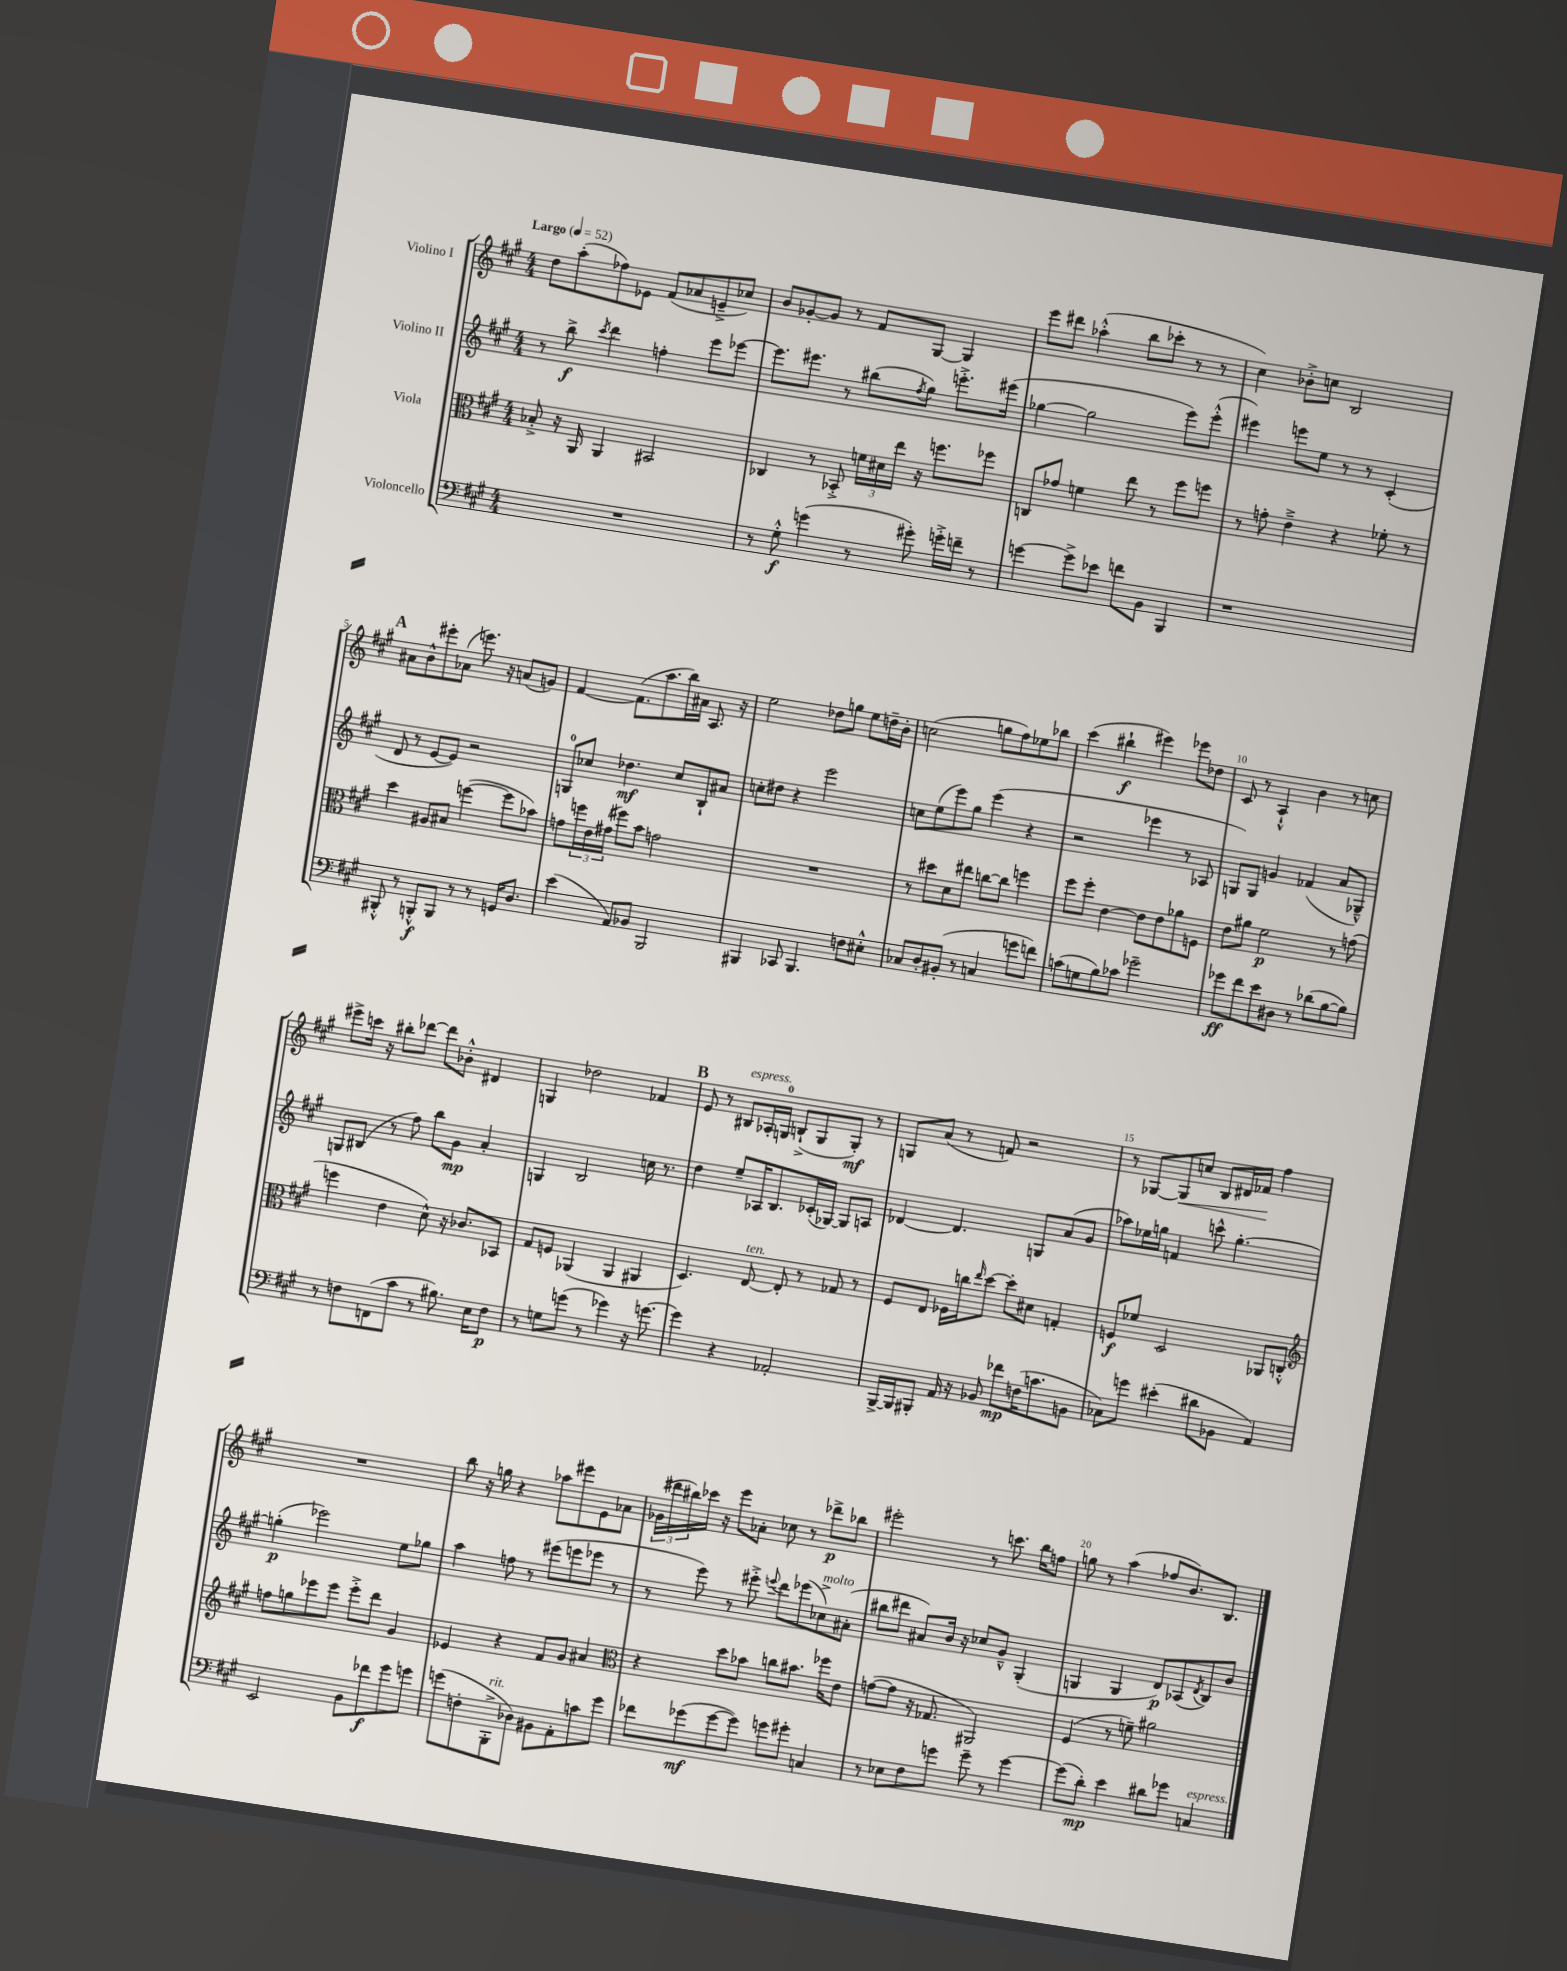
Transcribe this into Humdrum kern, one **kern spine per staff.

**kern	**dynam	**kern	**dynam	**kern	**dynam	**kern	**dynam
*part4	*part4	*part3	*part3	*part2	*part2	*part1	*part1
*staff4	*staff4	*staff3	*staff3	*staff2	*staff2	*staff1	*staff1
*I"Violoncello	*	*I"Viola	*	*I"Violino II	*	*I"Violino I	*
*clefF4	*	*clefC3	*	*clefG2	*	*clefG2	*
*k[f#c#g#]	*	*k[f#c#g#]	*	*k[f#c#g#]	*	*k[f#c#g#]	*
*M4/4	*	*M4/4	*	*M4/4	*	*M4/4	*
*MM52	*	*MM52	*	*MM52	*	*MM52	*
=1	=1	=1	=1	=1	=1	=1	=1
!	!	!	!	!	!	!LO:TX:a:B:t=Largo	!
1r	.	8B-X'^/	.	8r	.	8dd\L	.
.	.	16r	.	8bb^\	f	(8aa'\	.
.	.	16AA/	.	.	.	.	.
.	.	.	.	8qccc#/	.	.	.
.	.	4AA/	.	4ddd\	.	8ff-X\)	.
.	.	.	.	.	.	8e-X\J	.
.	.	2BB#X/	.	4ffn'\	.	(8f#/L	.
.	.	.	.	.	.	8a-X/	.
.	.	.	.	8eee\L	.	8en~^/	.
.	.	.	.	[8eee-X\J	.	8cc-X/J)	.
=2	=2	=2	=2	=2	=2	=2	=2
8r	.	4C-X/	.	8.eee-\L]	.	8b/L	.
8G#'^^\	f	.	.	.	.	[8g-X'/	.
.	.	.	.	8.eee#X\J	.	.	.
(4gn\	.	8r	.	.	.	8g-/J]	.
.	.	8BB-X'^/	.	8r	.	8r	.
8r	.	24fn\LL	.	(8bb#X\L	.	8f#/L	.
.	.	24d#X\	.	.	.	.	.
.	.	24ee\JJ	.	.	.	.	.
.	.	.	.	8qff#/	.	.	.
8g#X'\)	.	16r	.	8gg#\J)	.	[8G#/J	.
.	.	8.ffn\L	.	.	.	.	.
16gn'^\LL	.	.	.	8.eeen'^\L	.	4G#/]	.
16fn~\JJ	.	.	.	.	.	.	.
8r	.	8ff-X\J	.	.	.	.	.
.	.	.	.	(16eee#X\Jk	.	.	.
=3	=3	=3	=3	=3	=3	=3	=3
[4gn\	.	8Cn/L	.	[4gg-X\	.	8eee\L	.
.	.	8g-X/J	.	.	.	8ddd#X\J	.
8g^\L]	.	4fn\	.	2gg-\]	.	(4aa-X'^^\	.
8e-X\J	.	.	.	.	.	.	.
8fn\L	.	8ee\	.	.	.	8bb\L	.
8BB\J	.	8r	.	.	.	8ccc-X'\J	.
4BBB/	.	8ff#\L	.	8eee\L)	.	8r	.
.	.	8ffn\J	.	(8eee'^^\J	.	8r	.
=4	=4	=4	=4	=4	=4	=4	=4
1r	.	8r	.	4eee#X\)	.	4cc#\)	.
.	.	8gn'\	.	.	.	.	.
.	.	4e~^\	.	8eeen\L	.	8b-X'^\L	.
.	.	.	.	8ee\J	.	8ccn\J	.
.	.	4r	.	8r	.	2B/	.
.	.	.	.	8r	.	.	.
.	.	8f-X'\	.	(4c#'/	.	.	.
.	.	8r	.	.	.	.	.
!!LO:LB:g=z
!!LO:REH:place=s1:t=A
=5	=5	=5	=5	=5	=5	=5	=5
8BBB#X'^^/	.	4dd\	.	8d/	.	8a#X\L	.
8r	.	.	.	8r	.	8b^^\	.
8BBBn'^^/L	f	8A#X/L	.	[8e/L	.	8eee#X'\	.
8BBB/J	.	8B#X/J	.	8e/J])	.	(8a-X\J	.
8r	.	([4ffn\	.	2r	.	8.eeen\)	.
8r	.	.	.	.	.	.	.
.	.	.	.	.	.	16r	.
16GGn/KL	.	8ff\L]	.	.	.	(8an/L	.
8.D/J	.	.	.	.	.	.	.
.	.	8b-X\J)	.	.	.	8gn/J)	.
=6	=6	=6	=6	=6	=6	=6	=6
(4e\	.	8gn\L	.	8Gn/L	.	[4f#/	.
.	.	24ffn\L	.	8cc-X/J	.	.	.
.	.	24e\	.	.	.	.	.
.	.	(24g#X\JJ	.	.	.	.	.
8AA/L)	.	8ff#X\L)	.	4.dd-X\	mf	(8.f#\L]	.
8BB-X/J	.	8b\J	.	.	.	.	.
.	.	.	.	.	.	8.aa\	.
2BBB/	.	2gn\	.	.	.	.	.
.	.	.	.	8cc-/L	.	16bb\L)	.
.	.	.	.	.	.	16a#X\JJ	.
.	.	.	.	8B`/	.	8.A/	.
.	.	.	.	8a#X/J	.	.	.
.	.	.	.	.	.	16r	.
=7	=7	=7	=7	=7	=7	=7	=7
4BBB#X/	.	1r	.	8ccn'\L	.	2ee\	.
.	.	.	.	8dd#X\J	.	.	.
8CC-X/	.	.	.	4r	.	.	.
4.BBB#/	.	.	.	.	.	.	.
.	.	.	.	2eee\	.	8dd-X\L	.
.	.	.	.	.	.	8ggn\J	.
8Fn\L	.	.	.	.	.	8ee\L	.
8E#X'^^\J	.	.	.	.	.	16ddn~\L	.
.	.	.	.	.	.	16b'\JJ	.
=8	=8	=8	=8	=8	=8	=8	=8
8C-X/L	.	8r	.	8ccn\L	.	(2ccn\	.
8D'/	.	8dd#X\L	.	(8ee\	.	.	.
(8BB#X'/J	.	8d\	.	8eee\)	.	.	.
8r	.	8ee#X\J	.	8gg#\J	.	.	.
4Cn/	.	[8ccn\L	.	(4eee\	.	8ggn\L	.
.	.	8cc\J]	.	.	.	8ff#\)	.
8gn\L	.	4ffn\	.	4r	.	8ee-X\	.
8fn\J)	.	.	.	.	.	8bb-X\J	.
=9	=9	=9	=9	=9	=9	=9	=9
(8cn\L	.	8ff#\L	.	2r	.	(4ccc#\	.
8Gn\	.	8ff#'\J	.	.	.	.	.
8B\)	.	[4e\	.	.	.	4bb#X`\	f
8c-X\J	.	.	.	.	.	.	.
2g-X~\	.	8e\L]	.	4eee-X\	.	4eee#X\)	.
.	.	8e\	.	.	.	.	.
.	.	8a-X\	.	8r	.	8eee-X\L	.
.	.	8Fn\J	.	8A-X/	.	8dd-X\J	.
=10	=10	=10	=10	=10	=10	=10	=10
8g-X\L	ff	8e\L	.	8Gn/L)	.	8c#/	.
8f#\	.	8a#X\J	.	8G/J	.	8r	.
8e\	.	2f#\	p	4gn/	.	4A`^^/	.
8D#X\J	.	.	.	.	.	.	.
8r	.	.	.	(4f-X/	.	4b\	.
(8d-X\L	.	.	.	.	.	.	.
[8B\	.	8r	.	8a/L	.	8r	.
8B\J])	.	(8gn\	.	8G-X~^^/J)	.	8ccn\	.
!!LO:LB:g=z
=11	=11	=11	=11	=11	=11	=11	=11
8r	.	4ffn\	.	8Gn/L	.	8eee#X^\L	.
8Fn\L	.	.	.	(8B#X/J	.	16cccn\Jk	.
.	.	.	.	.	.	16r	.
(8FFn\	.	4e\	.	8r	.	8bb#X'\L	.
8c#\J	.	.	.	8ff#\)	.	[8ddd-X\J	.
8r	.	8d^^\)	.	8bb\L	.	8ddd-\L]	.
8.B#X\)	.	16r	.	8g#\J	mp	8b-X'^^\J	.
.	.	8.c-X/L	.	.	.	.	.
.	.	.	.	4a'/	.	4d#X/	.
16E\KL	.	.	.	.	.	.	.
8F\J	p	8BB-X/J	.	.	.	.	.
=12	=12	=12	=12	=12	=12	=12	=12
8r	.	8G#/L	.	4Gn/	.	4Gn/	.
8Gn\L	.	8Fn/J	.	.	.	.	.
(8gn\J	.	(4AA-X/	.	2B/	.	2dd-X\	.
8r	.	.	.	.	.	.	.
4g-X\)	.	4AA-/	.	.	.	.	.
16r	.	4AA#X/	.	16ccn\	.	4f-X/	.
[8.gn\	.	.	.	8.r	.	.	.
!!LO:REH:place=s1:t=B
=13	=13	=13	=13	=13	=13	=13	=13
4g\]	.	4.D/)	.	4dd\	.	8e/	.
.	.	.	.	.	.	8r	.
!	!	!	!	!	!	!LO:TX:a:i:t=espress.	!
4r	.	.	.	8ee~/L	.	8B#X/L	.
!	!	!LO:TX:a:i:t=ten.	!	!	!	!	!
.	.	[8E/	.	16A-X/K	.	16A-X'/L	.
.	.	.	.	8.B/	.	16Gn/JJ	.
2AA-X'/	.	8E'/]	.	.	.	(8Bn`^/L	.
.	.	8r	.	(16c-X'/L	.	8G/	.
.	.	.	.	[16G-X/JJ)	.	.	.
.	.	8G-X/	.	8G-/L]	.	8G'/J)	mf
.	.	8r	.	8An/J	.	8r	.
=14	=14	=14	=14	=14	=14	=14	=14
[16BBB^/LL	.	8F#/L	.	[4d-X/	.	8Gn/L	.
16BBB/J]	.	.	.	.	.	.	.
8BBB#X'/J	.	8E/J	.	.	.	(8a/J	.
16AA/	.	16F-X\LL	.	4.d-/]	.	8r	.
16r	.	16ccn\J	.	.	.	.	.
.	.	16qqee/	.	.	.	.	.
8BB-X/	.	[8dd\J	.	.	.	8fn/)	.
8f-X\L	mp	8dd'\L]	.	.	.	2r	.
(16Fn\K	.	8d#X\J	.	8Gn/L	.	.	.
8.cn\	.	.	.	.	.	.	.
.	.	4Gn'/	.	(8a/	.	.	.
8BBn\J	.	.	.	8g#/J	.	.	.
=15	=15	=15	=15	=15	=15	=15	=15
8C-X\L)	.	8Fn/L	f	8aa-X\L)	.	8r	.
8gn\J	.	8f-X/J	.	16ee-X\L	.	[8G-X/L	.
.	.	.	.	16ggn\JJ	.	.	.
!	!	!	!	!	!	!	!LO:HP:b
(4e#X'\	.	2D/	.	4fn/	.	8G-/]	<
.	.	.	.	.	.	8ccn/J	.
8d#X\L	.	.	.	8cccn^^\	.	8B/L	.
8BB-X\J	.	.	.	[4.gg'\	.	16d#X/L	.
.	.	.	.	.	.	16f-X/JJ	.
4AA/)	.	8AA-X/L	.	.	.	4ff#\	[
.	.	8Cn'^^/J	.	.	.	.	.
!!LO:LB:g=z
=16	=16	=16	=16	=16	=16	=16	=16
*	*	*clefG2	*	*	*	*	*
2EE/	.	8ffn\L	.	(4ggn'\]	p	1r	.
.	.	8ggn\	.	.	.	.	.
.	.	8eee-X\	.	2eee-X\)	.	.	.
.	.	8eee-\J	.	.	.	.	.
8BB\L	.	8eee-'^\L	.	.	.	.	.
8f-X\	f	8ddd\J	.	.	.	.	.
8g#\	.	4g#/	.	8ee\L	.	.	.
8gn\J	.	.	.	8gg-X\J	.	.	.
=17	=17	=17	=17	=17	=17	=17	=17
(8gn\L	.	4e-X/	.	4aa\	.	8bb\	.
8Fn'\	.	.	.	.	.	16r	.
.	.	.	.	.	.	16ggn\	.
!LO:TX:a:i:t=rit.	!	!	!	!	!	!	!
8BBB'^\	.	4r	.	8ffn\	.	4r	.
8D-X\J)	.	.	.	8r	.	.	.
8BB#X\L	.	8f#/L	.	(8eee#X\L	.	8aa-X\L	.
8AA'\	.	8g#/J	.	8eeen\	.	8eee#X\	.
8cn\	.	4a#X/	.	8eee-X\J	.	8e\	.
8g\J	.	.	.	8r	.	8a-X\J	.
=18	=18	=18	=18	=18	=18	=18	=18
*	*	*clefC3	*	*	*	*	*
8f-X\L	.	4r	.	8r	.	(24g-X\LL	.
.	.	.	.	.	.	24ddd#X\	.
.	.	.	.	.	.	24bb#X\)	.
(8g-X\	mf	.	.	8eee\)	.	16ccc-X\JJ	.
.	.	.	.	.	.	16r	.
[8g-\	.	8dd\L	.	8r	.	8eee\L	.
8g-\J])	.	8b-X\J	.	8eee#X'^\	.	8a-X'\J	.
.	.	.	.	8qqeeen/	.	.	.
8gn\L	.	8ccn\L	.	8ddd\L	.	8cc-X\	.
8g#X'\J	.	8.b#X\J	.	(8eee-X\	.	8r	.
!	!	!	!	!LO:TX:a:i:t=molto	!	!	!
4Cn/	.	.	.	8cc-X^\)	.	8ddd-X^\L	p
.	.	16ff-X\KL	.	.	.	.	.
.	.	8e\J	.	(8a#X'\J	.	8bb-X\J	.
=19	=19	=19	=19	=19	=19	=19	=19
8r	.	([8gn\L	.	8bb#X\L	.	2eee#X'\	.
8E-X\L	.	8g\J]	.	8ddd#X\J	.	.	.
8F#\	.	16r	.	8a#X/L)	.	.	.
.	.	8.G-X/	.	.	.	.	.
8gn\J	.	.	.	16b/Jk	.	.	.
.	.	.	.	16r	.	.	.
8g~\	.	2AA#X/)	.	8cc-X/L	.	8r	.
8r	.	.	.	8g#~^^/J	.	8.cccn\	.
[4g\	.	.	.	(4G#'/	.	.	.
.	.	.	.	.	.	16bb\KL	.
.	.	.	.	.	.	8ffn\J	.
=20	=20	=20	=20	=20	=20	=20	=20
(8g\L]	.	(4F#/	.	4Gn/	.	8ggn\	.
8d'\J)	mp	.	.	.	.	8r	.
4e\	.	8r	.	4G/	.	(4aa\	.
.	.	8fn~\)	.	.	.	.	.
8d#X\L	.	2a#X\	.	8d/L)	p	8ff-X/L	.
8g-X\J	.	.	.	(8A-X/	.	8.b/)	.
.	.	.	.	8qd/	.	.	.
!LO:TX:a:i:t=espress.	!	!	!	!	!	!	!
4Cn/	.	.	.	8B/)	.	.	.
.	.	.	.	.	.	8.B/J	.
.	.	.	.	8b/J	.	.	.
==	==	==	==	==	==	==	==
*-	*-	*-	*-	*-	*-	*-	*-
